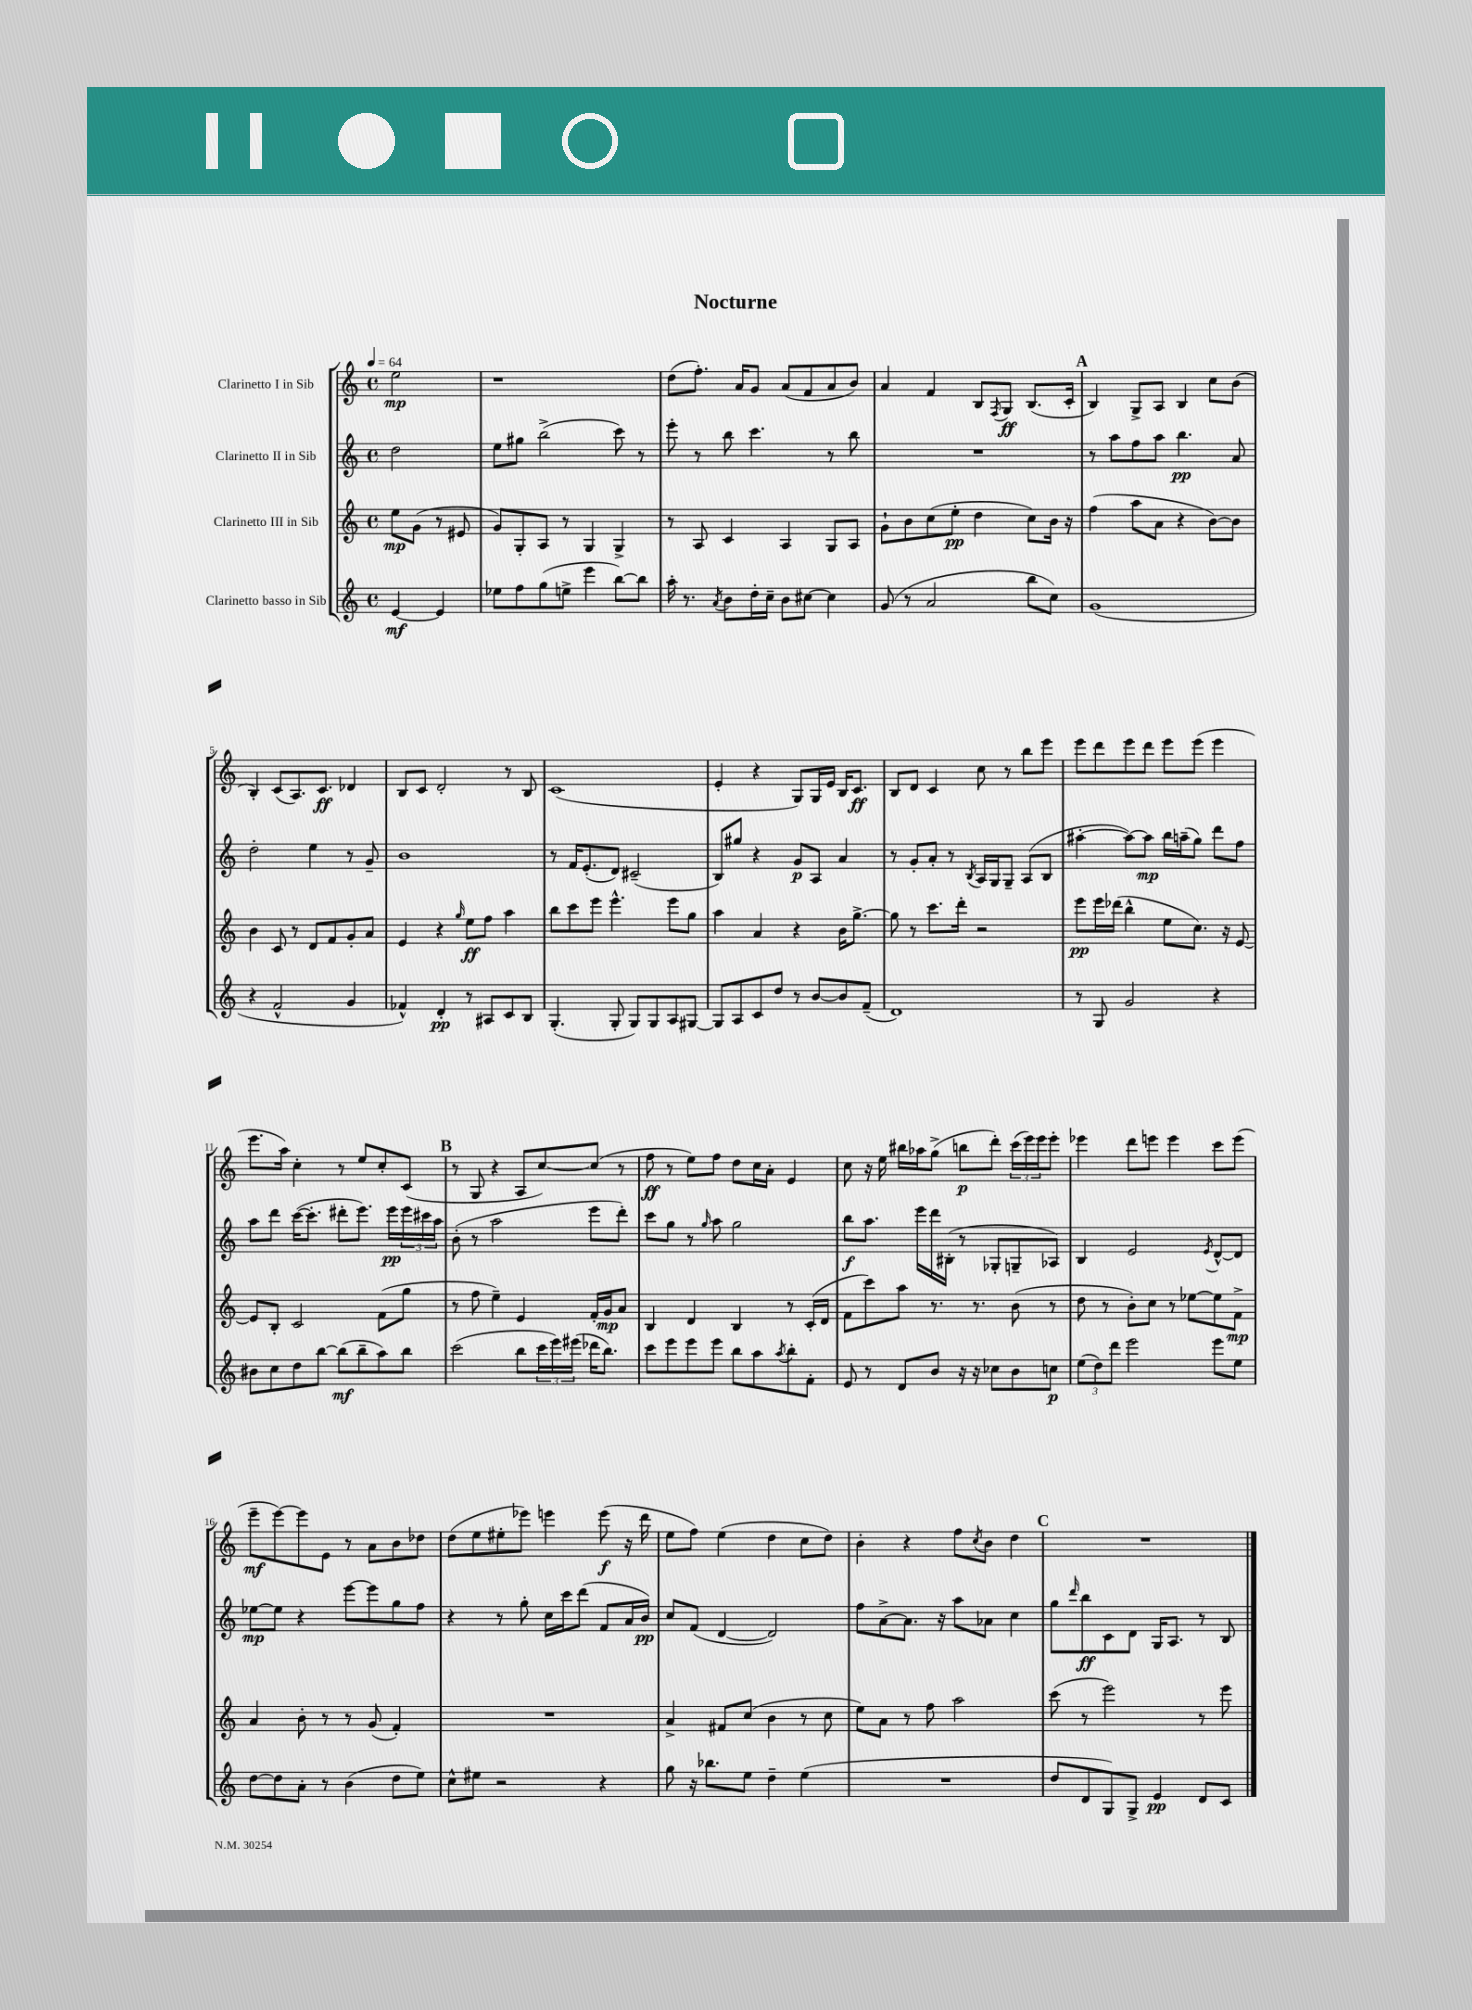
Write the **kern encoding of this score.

**kern	**dynam	**kern	**dynam	**kern	**dynam	**kern	**dynam
*part4	*part4	*part3	*part3	*part2	*part2	*part1	*part1
*staff4	*staff4	*staff3	*staff3	*staff2	*staff2	*staff1	*staff1
*I"Clarinetto basso in Sib	*	*I"Clarinetto III in Sib	*	*I"Clarinetto II in Sib	*	*I"Clarinetto I in Sib	*
*clefG2	*	*clefG2	*	*clefG2	*	*clefG2	*
*k[]	*	*k[]	*	*k[]	*	*k[]	*
*M4/4	*	*M4/4	*	*M4/4	*	*M4/4	*
*met(c)	*	*met(c)	*	*met(c)	*	*met(c)	*
*MM64	*	*MM64	*	*MM64	*	*MM64	*
=	=	=	=	=	=	=	=
[4e/	mf	8ee\L	mp	2dd\	.	2ee\	mp
.	.	(8g\J	.	.	.	.	.
4e/]	.	8r	.	.	.	.	.
.	.	8e#X/	.	.	.	.	.
=1	=1	=1	=1	=1	=1	=1	=1
8ee-X\L	.	8g/L)	.	8ee\L	.	1r	.
8ff\	.	8G'/	.	8gg#X\J	.	.	.
(8gg\	.	8A/J	.	(2bb^\	.	.	.
8een^\J	.	8r	.	.	.	.	.
4eee\	.	4G/	.	.	.	.	.
[8bb\L)	.	4G^/	.	8ccc\)	.	.	.
8bb\J]	.	.	.	8r	.	.	.
=2	=2	=2	=2	=2	=2	=2	=2
16aa'\	.	8r	.	8eee'\	.	(8dd\L	.
8.r	.	.	.	.	.	.	.
.	.	8A/	.	8r	.	8.ff'\J)	.
8qa/	.	.	.	.	.	.	.
8b\L	.	4c/	.	8bb\	.	.	.
.	.	.	.	.	.	16a/KL	.
16dd'\L	.	.	.	4.ccc\	.	8g/J	.
16cc~\JJ	.	.	.	.	.	.	.
8b\L	.	4A/	.	.	.	(8a/L	.
[8cc#X\J	.	.	.	.	.	8f/	.
4cc#\]	.	8G/L	.	8r	.	8a/	.
.	.	8A/J	.	8bb\	.	8b/J)	.
=3	=3	=3	=3	=3	=3	=3	=3
(8g/	.	8g`\L	.	1r	.	4a/	.
8r	.	8b\	.	.	.	.	.
2a/	.	(8cc\	.	.	.	4f/	.
.	.	8ee'\J	pp	.	.	.	.
.	.	4dd\	.	.	.	8B/L	.
.	.	.	.	.	.	8qF/	.
.	.	.	.	.	.	8G/J	ff
8bb\L	.	8cc\L)	.	.	.	(8.B/L	.
8cc\J)	.	16b\Jk	.	.	.	.	.
.	.	16r	.	.	.	16c'/Jk	.
!!LO:REH:place=s1:t=A
=4	=4	=4	=4	=4	=4	=4	=4
(1g	.	(4ff\	.	8r	.	4B/)	.
.	.	.	.	8aa\L	.	.	.
.	.	8aa\L	.	8ff\	.	8G^/L	.
.	.	8a\J	.	8aa\J	.	8A/J	.
.	.	4r	.	4.bb\	pp	4B/	.
.	.	[8b\L)	.	.	.	8cc\L	.
.	.	8b\J]	.	8a/	.	(8b\J	.
!!LO:LB:g=z
=5	=5	=5	=5	=5	=5	=5	=5
4r	.	4b\	.	2dd'\	.	4B'/)	.
2f^^/	.	8c/	.	.	.	(8c/L	.
.	.	8r	.	.	.	8.A/)	.
.	.	8d/L	.	4ee\	.	.	.
.	.	.	.	.	.	8.c/J	ff
.	.	8f/	.	.	.	.	.
4g/	.	8g'/	.	8r	.	4d-X/	.
.	.	8a/J	.	8g~/	.	.	.
=6	=6	=6	=6	=6	=6	=6	=6
4f-X^^/)	.	4e/	.	1b	.	8B/L	.
.	.	.	.	.	.	8c/J	.
4d'/	pp	4r	.	.	.	2d'/	.
.	.	16qqgg/	.	.	.	.	.
8r	.	8ee\L	ff	.	.	.	.
8A#X/L	.	8ff\J	.	.	.	.	.
8c/	.	4aa\	.	.	.	8r	.
8B/J	.	.	.	.	.	8B/	.
=7	=7	=7	=7	=7	=7	=7	=7
(4.G'/	.	8bb\L	.	8r	.	(1c	.
.	.	8ccc\	.	16f/KL	.	.	.
.	.	.	.	(8.e'/	.	.	.
.	.	8eee\J	.	.	.	.	.
8G'/	.	4.eee^^\	.	8d/J)	.	.	.
8G/L)	.	.	.	(2c#X~/	.	.	.
8G/	.	.	.	.	.	.	.
8A/	.	8eee\L	.	.	.	.	.
[8G#X/J	.	8gg\J	.	.	.	.	.
=8	=8	=8	=8	=8	=8	=8	=8
8G#/L]	.	4aa\	.	8B/L)	.	4e'/	.
8A/	.	.	.	8gg#X/J	.	.	.
8c/	.	4a/	.	4r	.	4r	.
8dd/J	.	.	.	.	.	.	.
8r	.	4r	.	8g/L	p	8G/L)	.
[8b/L	.	.	.	8A/J	.	16G/L	.
.	.	.	.	.	.	16e/JJ	.
8b/]	.	16b\KL	.	4a/	.	16B/KL	.
.	.	[8.gg^\J	.	.	.	8.c/J	ff
(8f~/J	.	.	.	.	.	.	.
=9	=9	=9	=9	=9	=9	=9	=9
1d)	.	8gg\]	.	8r	.	8B/L	.
.	.	8r	.	8g'/L	.	8d/J	.
.	.	8.ccc\L	.	8a'/J	.	4c/	.
.	.	.	.	8r	.	.	.
.	.	16ddd'\Jk	.	.	.	.	.
.	.	.	.	8qB/	.	.	.
.	.	2r	.	16A/LL	.	8cc\	.
.	.	.	.	16G/J	.	.	.
.	.	.	.	8G~/J	.	8r	.
.	.	.	.	(8A/L	.	8bb\L	.
.	.	.	.	8B/J	.	8eee\J	.
=10	=10	=10	=10	=10	=10	=10	=10
8r	.	8eee\L	pp	[4aa#X'\	.	8eee\L	.
8G/	.	16eee\L	.	.	.	8ddd\	.
.	.	(16ddd-X\JJ	.	.	.	.	.
2g/	.	4bb^^\	.	8aa#\L_)	.	8eee\	.
.	.	.	.	8aa#\J]	mp	8ddd\J	.
.	.	8ee\L	.	16bb\LL	.	8eee\L	.
.	.	.	.	(16aan~\J	.	.	.
.	.	8.cc\J)	.	8gg\J)	.	(8eee\J	.
4r	.	.	.	8ddd\L	.	4eee\	.
.	.	16r	.	.	.	.	.
.	.	[8e/	.	8ff\J	.	.	.
!!LO:LB:g=z
=11	=11	=11	=11	=11	=11	=11	=11
8b#X\L	.	8e/L]	.	8aa\L	.	8.eee\L	.
8cc\	.	8B'/J	.	8ddd\J	.	.	.
.	.	.	.	.	.	16aa\Jk)	.
8dd\	.	2c/	.	([16ccc\KL	.	4cc'\	.
.	.	.	.	8.ccc'\J]	.	.	.
[8bb\J	.	.	.	.	.	.	.
(8bb\L]	mf	.	.	8ddd#X'\L	.	8r	.
8bb~\	.	.	.	8.eee\J)	.	8ee/L	.
8aa\)	.	(8f\L	.	.	.	8cc'/	.
.	.	.	.	16eee\LL	pp	.	.
8bb\J	.	8gg\J	.	24eee\	.	(8c/J	.
.	.	.	.	24ccc#X\	.	.	.
.	.	.	.	24aa\JJ	.	.	.
!!LO:REH:place=s1:t=B
=12	=12	=12	=12	=12	=12	=12	=12
(2ccc\	.	8r	.	(8b'\	.	8r	.
.	.	8ff\	.	8r	.	8G/	.
.	.	4ee~\)	.	2aa\	.	4r	.
8bb\L	.	4e/	.	.	.	8A/L	.
24ccc\L	.	.	.	.	.	[8cc/)	.
24eee\)	.	.	.	.	.	.	.
(24eee#X\JJ	.	.	.	.	.	.	.
16ddd-X\KL	.	16f'/LL	.	8eee\L	.	(8cc/J]	.
8.bb\J)	.	16g/J	mp	.	.	.	.
.	.	8a/J	.	8ddd'\J)	.	8r	.
=13	=13	=13	=13	=13	=13	=13	=13
8ccc\L	.	4B/	.	8ccc\L	.	8ff\	ff
8eee\	.	.	.	8gg\J	.	8r	.
8eee\	.	4d/	.	8r	.	8ee\L)	.
.	.	.	.	16qqgg/	.	.	.
8eee\J	.	.	.	8aa\	.	8ff\J	.
8bb\L	.	4B/	.	2gg\	.	8dd\L	.
8aa\	.	.	.	.	.	16cc\L	.
.	.	.	.	.	.	16a'\JJ	.
8qaa/	.	.	.	.	.	.	.
8bb'\	.	8r	.	.	.	4e/	.
8f'\J	.	(16c'/LL	.	.	.	.	.
.	.	16d/JJ	.	.	.	.	.
=14	=14	=14	=14	=14	=14	=14	=14
8e/	.	8f\L	.	8bb\L	f	8cc\	.
8r	.	8ccc\)	.	8.aa\J	.	16r	.
.	.	.	.	.	.	16ee\	.
8d/L	.	8aa\J	.	.	.	16bb#X\LL	.
.	.	.	.	16eee\LL	.	16aa-X\J	.
8b/J	.	8.r	.	16ddd\	.	(8gg^\J	.
.	.	.	.	(16B#X'\JJ	.	.	.
16r	.	.	.	8r	.	8bbn\L	p
16r	.	8.r	.	.	.	.	.
8cc-X\L	.	.	.	8G-X'/L	.	8ddd'\J)	.
8b\	.	(8b\	.	8Gn~/	.	(24ccc\LL	.
.	.	.	.	.	.	24eee\)	.
.	.	.	.	.	.	24eee\J	.
8ccn\J	p	8r	.	8A-X/J)	.	8eee'\J	.
=15	=15	=15	=15	=15	=15	=15	=15
(12ee\L	.	8dd\	.	4B/	.	4eee-X\	.
12dd\)	.	.	.	.	.	.	.
.	.	8r	.	.	.	.	.
12ddd\J	.	.	.	.	.	.	.
2eee\	.	8b'\L)	.	2e/	.	8ddd\L	.
.	.	8cc\J	.	.	.	8eeen\J	.
.	.	8r	.	.	.	4eee\	.
.	.	[8ee-X\L	.	.	.	.	.
.	.	.	.	8qe/	.	.	.
8eee\L	.	8ee-\]	.	[8d^^/L	.	8ccc\L	.
8ee\J	.	8f^\J	mp	8d/J]	.	(8eee\J	.
!!LO:LB:g=z
=16	=16	=16	=16	=16	=16	=16	=16
[8dd\L	.	4a/	.	[8ee-X\L	mp	8eee~\L	mf
8dd\]	.	.	.	8ee-\J]	.	[8eee\)	.
8a'\J	.	8b'\	.	4r	.	8eee\]	.
8r	.	8r	.	.	.	8e\J	.
(4b\	.	8r	.	[8eee\L	.	8r	.
.	.	(8g/	.	8eee\]	.	8a\L	.
8dd\L	.	4f'/)	.	8gg\	.	8b\	.
8ee\J)	.	.	.	8ff\J	.	8dd-X\J	.
=17	=17	=17	=17	=17	=17	=17	=17
8cc^^\L	.	1r	.	4r	.	(8dd\L	.
8ee#X\J	.	.	.	.	.	8ee\	.
2r	.	.	.	8r	.	8ee#X'\	.
.	.	.	.	8gg'\	.	8eee-X\J)	.
.	.	.	.	16cc\LL	.	4eeen\	.
.	.	.	.	16ccc\J	.	.	.
.	.	.	.	(8ddd\J	.	.	.
4r	.	.	.	8f/L	.	(8eee\	f
.	.	.	.	16a/L	.	16r	.
.	.	.	.	16b/JJ)	pp	16ddd\	.
=18	=18	=18	=18	=18	=18	=18	=18
8gg\	.	4a^/	.	8cc/L	.	8ee\L	.
16r	.	.	.	(8f/J	.	8ff\J)	.
8.bb-X\L	.	.	.	.	.	.	.
.	.	8f#X/L	.	[4d/	.	(4ee\	.
8ee\J	.	(8cc/J	.	.	.	.	.
4dd~\	.	4b\	.	2d/])	.	4dd\	.
(4ee\	.	8r	.	.	.	8cc\L	.
.	.	8cc\	.	.	.	8dd\J)	.
=19	=19	=19	=19	=19	=19	=19	=19
1r	.	8ee\L)	.	8ff\L	.	4b'\	.
.	.	8a\J	.	[8a^\	.	.	.
.	.	8r	.	8.a\J]	.	4r	.
.	.	8ff\	.	.	.	.	.
.	.	.	.	16r	.	.	.
.	.	2aa\	.	8aa\L	.	8ff\L	.
.	.	.	.	.	.	8qcc/	.
.	.	.	.	8a-X\J	.	8b\J	.
.	.	.	.	4cc\	.	4dd\	.
!!LO:REH:place=s1:t=C
=20	=20	=20	=20	=20	=20	=20	=20
8dd/L	.	(8ccc\	.	8gg\L	.	1r	.
.	.	.	.	16qqddd/	.	.	.
8d/	.	8r	.	8bb\	ff	.	.
8G/)	.	2eee\)	.	8c\	.	.	.
8G^/J	.	.	.	8d\J	.	.	.
4e/	pp	.	.	16G/KL	.	.	.
.	.	.	.	8.A/J	.	.	.
8d/L	.	8r	.	8r	.	.	.
8c/J	.	8eee\	.	8B/	.	.	.
==	==	==	==	==	==	==	==
*-	*-	*-	*-	*-	*-	*-	*-
